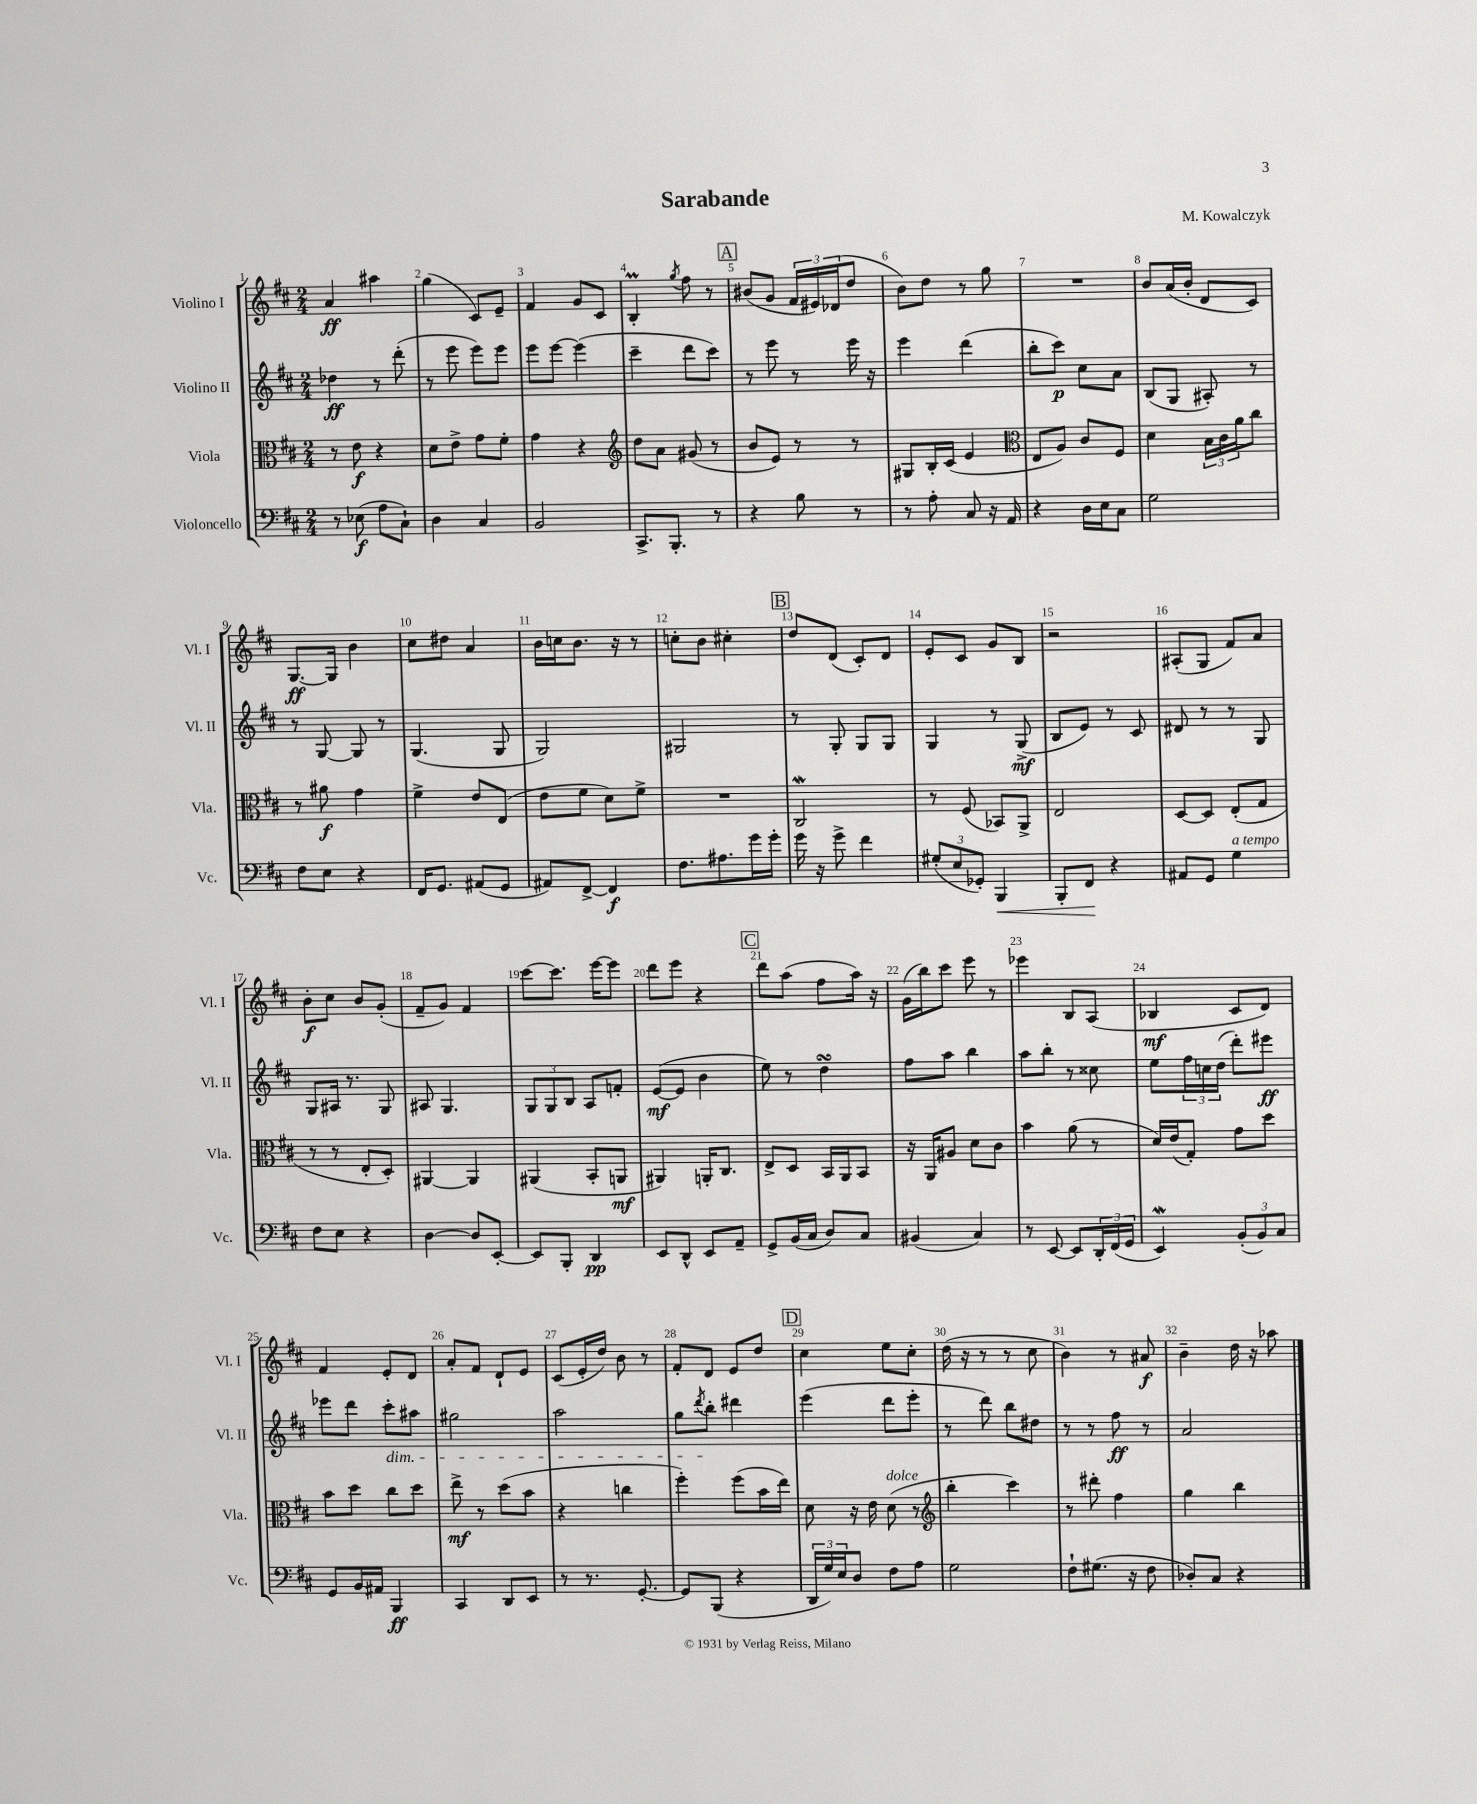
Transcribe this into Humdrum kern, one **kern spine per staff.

**kern	**kern	**kern	**kern
*staff4	*staff3	*staff2	*staff1
*clefF4	*clefC3	*clefG2	*clefG2
*k[f#c#]	*k[f#c#]	*k[f#c#]	*k[f#c#]
*M2/4	*M2/4	*M2/4	*M2/4
8r	8r	4dd-	4a
(8E-	8e	.	.
8A	4r	8r	4aa#
8C#`)	.	(8ddd'	.
=	=	=	=
4D	8d	8r	(4gg
.	8e^	8eee	.
4C#	8g	8eee)	8c#)
.	8f#'	8eee	8e~
=	=	=	=
2BB	4g	8eee	4f#
.	.	[8eee	.
.	4r	(4eee]	8g
.	.	.	8c#
=	=	=	=
*	*clefG2	*	*
8.CC#^	8dd	4ccc#~	4B'
.	8a	.	.
8.BBB'	.	.	.
.	.	.	8qgg
.	(8g#	8ddd	8ff#
8r	8r	8ccc#)	8r
=	=	=	=
4r	8b	8r	(8b#
.	8e)	8eee	8g
8B	8r	8r	24f#
.	.	.	24e#)
.	.	.	(24d-
8r	8r	16eee	8dd
.	.	16r	.
=	=	=	=
8r	8G#	4eee	8b)
8A'	16B'	.	8dd
.	(16c#	.	.
8C#	4e	(4ddd	8r
16r	.	.	8gg
16AA	.	.	.
=	=	=	=
*	*clefC3	*	*
4r	8E	8bb'	2r
.	8A)	8ccc#)	.
16D	8c#	8cc#	.
16E	.	.	.
8C#	8F#	8a	.
=	=	=	=
2G	4d	(8B	8b
.	.	8G	(16a
.	.	.	16b'
.	24B	8A#')	8d
.	24c#	.	.
.	24a	.	.
.	8cc#	8r	8c#)
=	=	=	=
8F#	8r	8r	[8.G
8E	8a#	[8G	.
.	.	.	16G]
4r	4g	8G]	4b
.	.	8r	.
=	=	=	=
16FF#	4f#^	(4.G	8cc#
8.GG	.	.	.
.	.	.	8dd#
(8AA#	8e	.	4a
8GG	(8E	8G	.
=	=	=	=
8AA#)	8e	2G)	16b
.	.	.	16cc
[8FF#^	8f#	.	8.b
4FF#]	8d)	.	.
.	.	.	16r
.	8f#^	.	8r
=	=	=	=
8.F#	2r	2G#	8cc'
.	.	.	8b
8.A#	.	.	.
.	.	.	4cc#'
16g	.	.	.
16g'	.	.	.
=	=	=	=
16g	2C#	8r	8dd
16r	.	.	.
8g^	.	8G'	(8d
4f#	.	8G	8c#')
.	.	8G	8d
=	=	=	=
(12G#'	8r	4G	8e'
12E	.	.	.
.	(8F#	.	8c#
12GG-')	.	.	.
4BBB	8BB-)	8r	8g
.	8AA^	(8G^	8B
=	=	=	=
8BBB'	2E	8B	2r
8FF#	.	8e)	.
4r	.	8r	.
.	.	8c#	.
=	=	=	=
8AA#	[8D	8d#	(8A#'
8GG	8D]	8r	8G
4G	(8E'	8r	8f#)
.	8G	8G	8a
=	=	=	=
8F#	8r	8G	8b'
8E	8r	16A#	8cc#
.	.	8.r	.
4r	8E'	.	8b
.	8D')	8G	(8g'
=	=	=	=
[4D	[4AA#	8A#	8f#~
.	.	4.G	8g)
8D]	4AA#]	.	4f#
[8EE'	.	.	.
=	=	=	=
8EE]	(4AA#	12G	[8ccc#
.	.	12G	.
8BBB'	.	.	8.ccc#]
.	.	12B	.
4DD	8BB'	8A	.
.	.	.	[16eee
.	8AA	8f'	8eee]
=	=	=	=
8EE	4AA#)	([8e	8ddd
8DD^^	.	8e]	8eee
8EE	16AA'	4b	4r
.	8.C#	.	.
8AA~	.	.	.
=	=	=	=
8GG^	8E^	8ee)	8ddd
(16BB	8D	8r	(8aa
16C#	.	.	.
8D)	16BB	4dd	8ff#
.	16AA	.	.
8C#	8BB	.	16aa)
.	.	.	16r
=	=	=	=
(4BB#	16r	8ff#	(16g
.	16AA	.	16bb)
.	8A#	8aa	8ccc#
4C#)	8d	4bb	8eee
.	8c#	.	8r
=	=	=	=
8r	4b	8aa	4eee-
[8EE	.	8bb'	.
8EE]	(8a	8r	8B
24DD'	8r	8cc##	(8A
(24FF#	.	.	.
24GG	.	.	.
=	=	=	=
4EE)	16d)	8ee	4B-
.	(16e	.	.
.	8G')	24ff#	.
.	.	24cc	.
.	.	(24dd	.
(12BB'	8g	8ddd')	8c#
12BB)	.	.	.
.	8dd	8eee#	8d)
12C#	.	.	.
=	=	=	=
8GG	8b	8eee-	4f#
16BB	8dd	8ddd	.
16AA#	.	.	.
4BBB	8cc#	8ccc#'	8e'
.	8dd	8aa#	8d
=	=	=	=
4CC#	8ee^	2gg#	8a'
.	8r	.	8f#
8DD	(8dd	.	8d`
8EE	8b	.	8e
=	=	=	=
8r	4r	2aa	(8c#
8.r	.	.	16e'
.	.	.	16dd)
.	4cc	.	8b
[8.GG'	.	.	.
.	.	.	8r
=	=	=	=
8GG]	4ff#')	8gg	8f#'
.	.	8qddd	.
(8BBB	.	8bb'	8d
4r	(8ff#	4ddd#	8e
.	16b	.	8dd
.	16ee)	.	.
=	=	=	=
24DD	8d	(4eee	4cc#
24G)	.	.	.
24E	.	.	.
8D	16r	.	.
.	16e	.	.
8F#	(8d	8ddd	8ee
8A	8r	8eee'	8cc#'
=	=	=	=
*	*clefG2	*	*
2G	4bb'	8r	(16dd
.	.	.	16r
.	.	8ddd)	8r
.	4ccc#)	8bb	8r
.	.	8dd#	8cc#
=	=	=	=
8F#`	8r	8r	4b)
(8.G#	8ddd#'	8r	.
.	4ff#	8ff#	8r
16r	.	.	.
8F#	.	8r	8a#
=	=	=	=
8D-')	4gg	2a	4b~
8C#	.	.	.
4r	4bb	.	16dd
.	.	.	16r
.	.	.	8aa-
==	==	==	==
*-	*-	*-	*-
